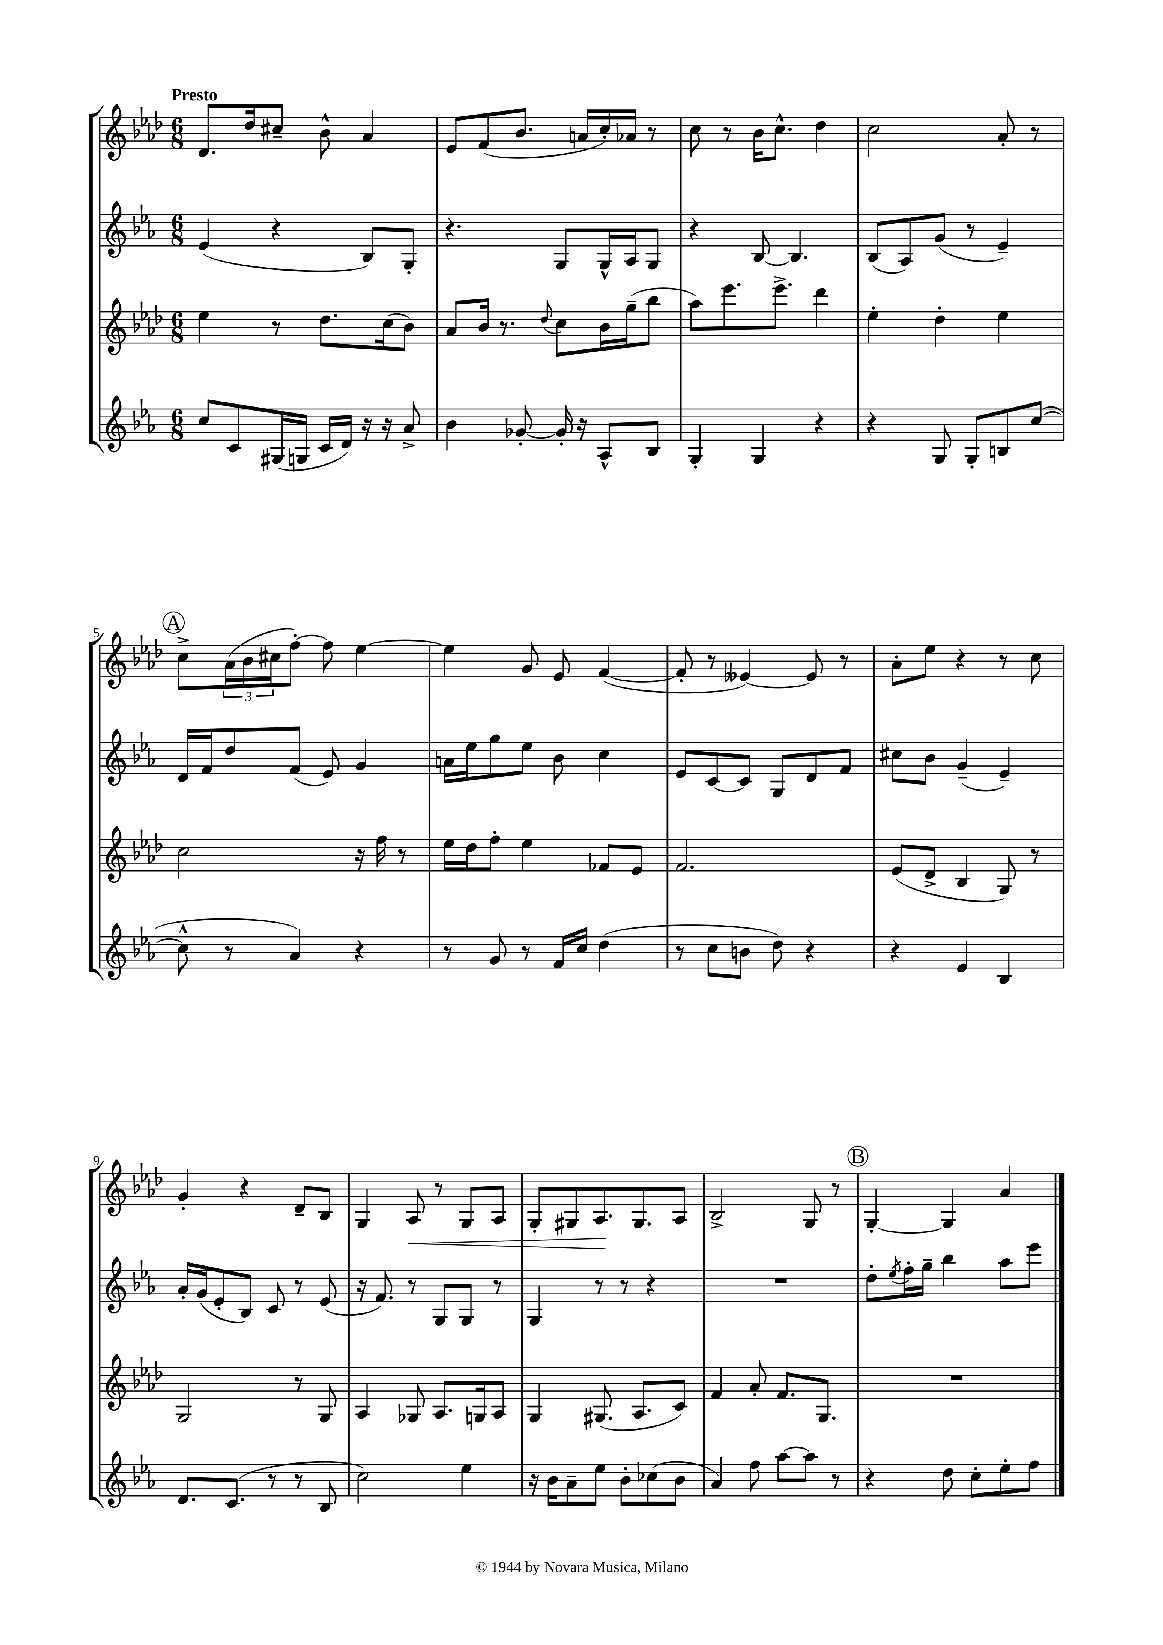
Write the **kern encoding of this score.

**kern	**kern	**kern	**kern	**dynam
*part4	*part3	*part2	*part1	*part1
*staff4	*staff3	*staff2	*staff1	*staff1
*clefG2	*clefG2	*clefG2	*clefG2	*
*k[b-e-a-]	*k[b-e-a-d-]	*k[b-e-a-]	*k[b-e-a-d-]	*
*M6/8	*M6/8	*M6/8	*M6/8	*
=1	=1	=1	=1	=1
!	!	!	!LO:TX:a:B:t=Presto	!
8cc/L	4ee-\	(4e-/	8.d-/L	.
8c/	.	.	.	.
.	.	.	16dd-/k	.
(16G#X/L	8r	4r	8cc#X~/J	.
16Gn/JJ	.	.	.	.
16c/LL	8.dd-\L	.	8b-^^\	.
16d/JJ)	.	.	.	.
16r	.	8B-/L)	4a-/	.
16r	(16cc\k	.	.	.
8a-^/	8b-\J)	8G'/J	.	.
=2	=2	=2	=2	=2
4b-\	8a-/L	4.r	8e-/L	.
.	16b-/Jk	.	(8f/	.
.	8.r	.	.	.
[8g-X'/	.	.	8.b-/J	.
.	8qqdd-/	.	.	.
16g-'/]	8cc\L	8G/L	.	.
16r	.	.	16an/LL	.
8A-^^/L	16b-\L	16G^^/L	16cc'/)	.
.	(16gg~\J	16A-/J	16a-X/JJ	.
8B-/J	8bb-\J	8G/J	8r	.
=3	=3	=3	=3	=3
4G'/	8aa-\L)	4r	8cc\	.
.	8.eee-\	.	8r	.
4G/	.	[8B-/	16b-\KL	.
.	8.eee-^\J	.	8.cc^^\J	.
.	.	4.B-/]	.	.
4r	4ddd-\	.	4dd-\	.
=4	=4	=4	=4	=4
4r	4ee-'\	(8B-/L	2cc\	.
.	.	8A-/)	.	.
8G/	4dd-'\	(8g/J	.	.
8G'/L	.	8r	.	.
8Bn/	4ee-\	4e-~/)	8a-'/	.
([8cc/J	.	.	8r	.
!!LO:LB:g=z
!!LO:REH:place=s1:t=A
=5	=5	=5	=5	=5
8cc^^\]	2cc\	16d/LL	8cc^\L	.
.	.	16f/J	.	.
8r	.	8dd/	(24a-\L	.
.	.	.	24b-\	.
.	.	.	24cc#X\J	.
4a-/)	.	(8f/J	[8ff'\J)	.
.	.	8e-/)	8ff\]	.
4r	16r	4g/	[4ee-\	.
.	16ff\	.	.	.
.	8r	.	.	.
=6	=6	=6	=6	=6
8r	16ee-\LL	16an\LL	4ee-\]	.
.	16dd-\J	16ee-\J	.	.
8g/	8ff'\J	8gg\	.	.
8r	4ee-\	8ee-\J	8g/	.
16f/LL	.	8b-\	8e-/	.
16cc/JJ	.	.	.	.
(4dd\	8f-X/L	4cc\	([4f/	.
.	8e-/J	.	.	.
=7	=7	=7	=7	=7
8r	2.f/	8e-/L	8f'/]	.
8cc\L	.	[8c/	8r	.
8bn\J	.	8c/J]	[4e--X/)	.
8dd\)	.	8G/L	.	.
4r	.	8d/	8e--/]	.
.	.	8f/J	8r	.
=8	=8	=8	=8	=8
4r	(8e-/L	8cc#X\L	8a-'\L	.
.	8d-^/J	8b-\J	8ee-\J	.
4e-/	4B-/	(4g~/	4r	.
4B-/	8G/)	4e-~/)	8r	.
.	8r	.	8cc\	.
!!LO:LB:g=z
=9	=9	=9	=9	=9
8.d/L	2G/	16a-'/LL	4g'/	.
.	.	(16g/J	.	.
.	.	8e-'/	.	.
(8.c/J	.	.	.	.
.	.	8B-/J)	4r	.
8r	.	8c/	.	.
8r	8r	8r	8d-~/L	.
8B-/	8G/	(8e-/	8B-/J	.
=10	=10	=10	=10	=10
2cc\)	4A-/	16r	4G/	.
.	.	8.f/)	.	.
!	!	!	!	!LO:HP:b
.	8G-X/	8r	8A-/	<
.	8.A-/L	8G/L	8r	.
4ee-\	.	8G/J	8G/L	.
.	16Gn/k	.	.	.
.	8A-/J	8r	8A-/J	.
=11	=11	=11	=11	=11
16r	4G/	4G/	8G'/L	.
16b-\KL	.	.	.	.
8a-~\	.	.	8G#X/	.
8ee-\J	(8.G#X/	8r	8.A-/	.
8b-'\L	.	8r	.	.
.	8.A-/L	.	8.G#/	[
(8cc-X\	.	4r	.	.
8b-\J	8c/J)	.	8A-/J	.
=12	=12	=12	=12	=12
4a-/)	4f/	2.r	2B-^/	.
8ff\	8a-'/	.	.	.
[8aa-\L	8.f/L	.	.	.
8aa-\J]	.	.	8G/	.
.	8.G/J	.	.	.
8r	.	.	8r	.
!!LO:REH:place=s1:t=B
=13	=13	=13	=13	=13
4r	2.r	8dd'\L	[4G'/	.
.	.	8qee-/	.	.
.	.	16ff'\L	.	.
.	.	16gg~\JJ	.	.
8dd\	.	4bb-\	4G/]	.
8cc'\L	.	.	.	.
8ee-'\	.	8aa-\L	4a-/	.
8ff\J	.	8eee-\J	.	.
==	==	==	==	==
*-	*-	*-	*-	*-
